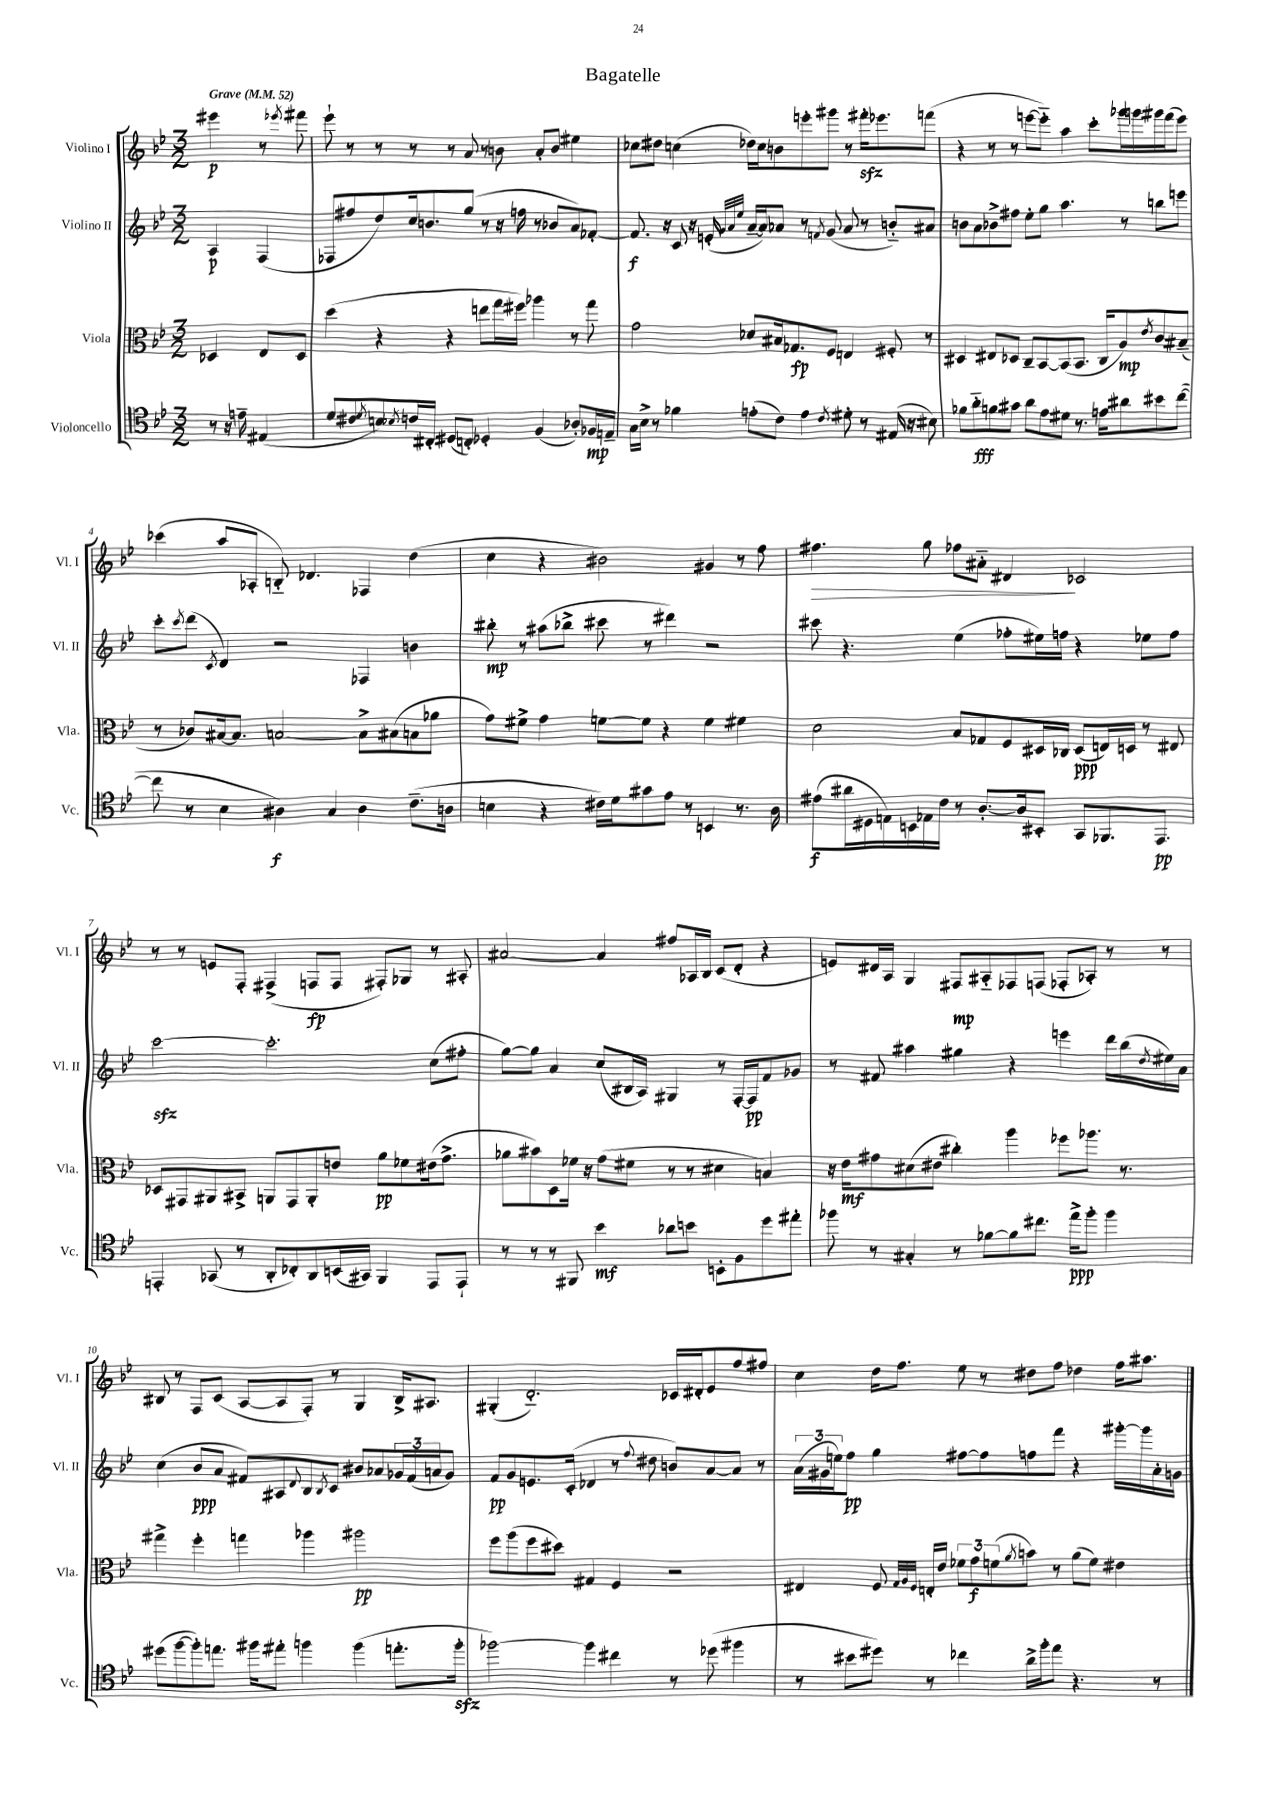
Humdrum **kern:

**kern	**kern	**kern	**kern
*staff4	*staff3	*staff2	*staff1
*clefC4	*clefC3	*clefG2	*clefG2
*k[b-e-]	*k[b-e-]	*k[b-e-]	*k[b-e-]
*M3/2	*M3/2	*M3/2	*M3/2
*MM52	*MM52	*MM52	*MM52
8r	4D-/	4A/	4eee#\
16r	.	.	.
16e~\	.	.	.
(4E#/	8E-/L	(4F/	8r
.	.	.	8qeee-/
.	8D-/J	.	8fff#\
=	=	=	=
8d/L	(4dd\	8F-/L	8eee-`\
8c#/	.	8ff#/	8r
8qd/	.	.	.
8B/)	4r	8dd/)	8r
8qB-/	.	.	.
16c/L	.	16cc/k	8r
16C#'/JJ	.	8.b/	.
(8D#/L	4r	.	8r
8C'/J)	.	(8gg/J	8a/
4D-'/	8ee\L	8r	8r
.	16gg\L	16r	8b\
.	16ff#\JJ)	16ff\	.
(4F/	4aa-\	8r	8a'/L
.	.	8b-/L	8b/J
8A-'/L)	8r	8a/)	4ee#\
16F-/L	8gg\	[8f-'/J	.
16E~/JJ	.	.	.
=	=	=	=
16G\LL	2g\	8.f-/]	8cc-\L
16B-^\JJ	.	.	.
8r	.	.	8dd#\J
.	.	16r	.
4f-\	.	8c/	(4cc\
.	.	16r	.
.	.	(16e'/	.
.	.	32qqg/LLL	.
.	.	32qqa/	.
.	.	32qqee-/JJJ	.
(8e'\L	8d-/L	[16a~/LL	16dd-\LL)
.	.	16a/]J)	16cc\J
8c\J)	16B#/k	8a-/J	8b\
.	8.G-/	.	.
4e\	.	8r	8eee'\
.	.	8qf/	.
.	8F/J	(8g/	8ggg#\J
8qc/	.	.	.
8d#'\	4E/	8a-/	8r
8r	.	8r	16fff#'\LK
.	.	.	8.eee-\
(16E#/	8F#'/	8b'~/L)	.
16r	.	.	.
8B#\)	8r	8a#/J	(8fff\J
=	=	=	=
8f-\L	4D#/	8b\L	4r
8a'~\	.	8a\	.
8f\	8E#/L	8b-^\	8r
8g#\J	8D-/J	8ff#\J	8r
8a\L	8C~/L	8ee-'\L	[8eee\L
8e-\	[8BB-/	8gg\J	8eee'~\]J)
8d#\J	(8BB-/]	4.aa\	4aa\
8.r	8.BB-/J	.	.
.	.	.	8ccc'\L
16e\LK	16C/LK	.	.
8a#\	8A/)	8r	16ggg-\L
.	.	.	16ggg\
.	8qe-/	.	.
8b#\	8c/	8bb\L	16ggg#\
.	.	.	(16fff\J
([8cc\J	(8B#~/J	8eee\J	8eee\J)
=	=	=	=
8cc\]	8r	8ccc'\L	(4ccc-\
.	.	8qccc/	.
8r	8c-/L)	(8ddd\J	.
.	.	8qc/	.
4B-\	[16B#/k	4d/)	8aa/L
.	8.B#/]J	.	.
.	.	.	8A-'/J
4A#\)	[2B/	2r	8B'~/)
.	.	.	4.d-/
4G/	.	.	.
4A#\	8B^\]L	4F-/	4F-/
.	(8B#\	.	.
(8.c~\L	8B\	4b\	(4dd\
.	8a-\J	.	.
16A\Jk	.	.	.
=	=	=	=
4B\	8g\L)	8bb#'\	4cc\
.	8f#^\J	8r	.
4r	4g\	(8aa#\L	4r
.	.	8bb-^\J	.
16c#\LL)	[8f\L	8ccc#\	2b#\)
16d\J	.	.	.
8g#\	8f\]J	8r	.
8e-\J	4r	4ddd#\)	.
8r	.	.	.
4BB/	4f\	2r	4g#/
8.r	4f#\	.	8r
.	.	.	8ff\
16A\	.	.	.
=	=	=	=
(8e#\L	2d\	8ccc#\	4.ff#\
16a#\L	.	4.r	.
16D#\	.	.	.
16E\)	.	.	.
16BB\	.	.	.
16E-\	.	.	8gg\
16c\JJ	.	.	.
8r	8B-/L	(4ee-\	8ff-\L
[8.A'/L	8G-/	.	8a#'~\J
.	8F/	8ff-'\L	4d#/
16A/]k	.	.	.
8BB#'/J	16D#/L	16ee#\L)	.
.	16C-/JJ	16ff\JJ	.
8GG/L	(8D#/L	4r	2c-/
8.FF-/	16E/L)	.	.
.	16D/JJ	.	.
.	8r	8ee-\L	.
8.EE-/J	.	.	.
.	8E#/	8ff\J	.
=	=	=	=
4EE'/	8D-/L	[2ccc\	8r
.	8GG#/	.	8r
(8GG-/	8AA#/	.	8e/L
8r	8BB#^/J	.	8F'/J
8AA'/L	8AA/L	2.ccc'\]	(4F#^/
8C-'/)	8GG#/	.	.
8AA/	8AA'/	.	8F/L
(16BB/L	8e/J	.	8F/J
16GG#/JJ)	.	.	.
4FF/	8a\L	.	8F#'/L)
.	8f-\	.	8G-/J
8EE/L	(16e#\k	(8cc\L	8r
.	8.g^\J	.	.
8EE`/J	.	8ff#'\J	8A#'/
=	=	=	=
8r	8a-\L	[8gg\L)	[2a#/
8r	8b#\)	8gg\]J	.
8r	8D\	4a/	.
8FF#/	16f-\Jk	.	.
.	16r	.	.
4b-\	(8g\L	(8cc/L	4a#/]
.	8f#\J	16B#/L	.
.	.	16A/JJ)	.
8a-\L	8r	4G#/	8ff#/L
8b\J	8r	.	16A-/L
.	.	.	16B-/JJ
8BB'\L	4d#\	8r	(8c/L
8F\	.	[16F'/LL	8d'/J
.	.	16F/]J	.
8dd\	4B/)	8f/	4r
8ee#'\J	.	8g-/J	.
=	=	=	=
8ff-\	16r	8r	8e/L)
.	16e-\LK	.	.
8r	8g#\	8f#/	16d#/L
.	.	.	16A/JJ
4G#'/	(8d#\	4aa#\	4G/
.	8e#\J	.	.
8r	4cc#'\)	4gg#\	8F#/L
[8f-\L	.	.	8A#'~/
8f-\]	4aa\	4r	8F-/
8.cc#\J	.	.	(8F/J
.	8ff-\L	4eee\	8F-'/L
16ee-^\LK	.	.	.
8ff-'\J	8.aa-\J	.	8A-'/J)
4ff-\	.	16ddd\LL	8r
.	8.r	(16bb-\	.
.	.	8qdd/	.
.	.	16ee#\)	8r
.	.	16a\JJ	.
=	=	=	=
(8dd#\L	4gg#^\	(4cc\	8B#/
[8ff\	.	.	8r
8ff'\])	4ff'\	8b-/L	8F/L
8.ee\J	.	8a/J	(8c/J
.	4gg\	8f#/L)	[8A/L
16ff#\LK	.	.	.
8ee#'\J	.	8A#/	8A/]
.	.	8qqd/	.
4ff\	4aa-\	8B-/	8F'/J)
.	.	8qB-/	.
.	.	8c/J	8r
(4ff\	2aa#\	8b#/L	4G/
.	.	8a-/	.
8.ee'\L	.	24g-/L	16B#^/LK
.	.	(24f#/	.
.	.	.	8.A#/J
.	.	24a/J	.
.	.	8g-/J)	.
16ff'\Jk	.	.	.
=	=	=	=
[2ff-\)	8ff\L	8f/L	(4G#'/
.	(8aa\	8g/	.
.	8ff\	8.e/	2.d'~/)
.	8dd#\J)	.	.
.	.	(16c'/Jk	.
4ff-\]	4G#/	4d-/	.
4cc#\	4F/	8r	.
.	.	8qqff/	.
.	.	8dd#\	.
8r	2r	8b/L)	16c-/LL
.	.	.	16d#'/J
(8dd-\	.	[8a/	8e-/
4ff#\	.	8a/]J	8ff/
.	.	8r	8ff#/J
=	=	=	=
8r	4E#/	(24a\LL	4cc\
.	.	24g#\	.
.	.	24ee\J)	.
8b#\L	.	8ff\J	.
8dd#\J)	8F/	4gg\	16dd\LK
.	.	.	8.ff\J
.	32qqG/LLL	.	.
.	32qqA/	.	.
.	32qqF/JJJ	.	.
8r	16E'/LL	.	.
.	16e-/JJ	.	.
4cc-\	12f-\L	[8ff#\L	8ee-\
.	12g\	.	.
.	.	8ff#\]	8r
.	(12f\	.	.
.	8qa/	.	.
16a^\LL	8b\J)	8ff\	8dd#\L
16ff'\J	.	.	.
8ee-\J	8r	8fff\J	8ff\J
4.r	(8a\L	4r	4dd-\
.	8f\J)	.	.
.	4e#\	[16ggg#'\LL	16ff\LK
.	.	16ggg#\]	8.aa#\J
8r	.	16a'\	.
.	.	16g\JJ	.
==	==	==	==
*-	*-	*-	*-
